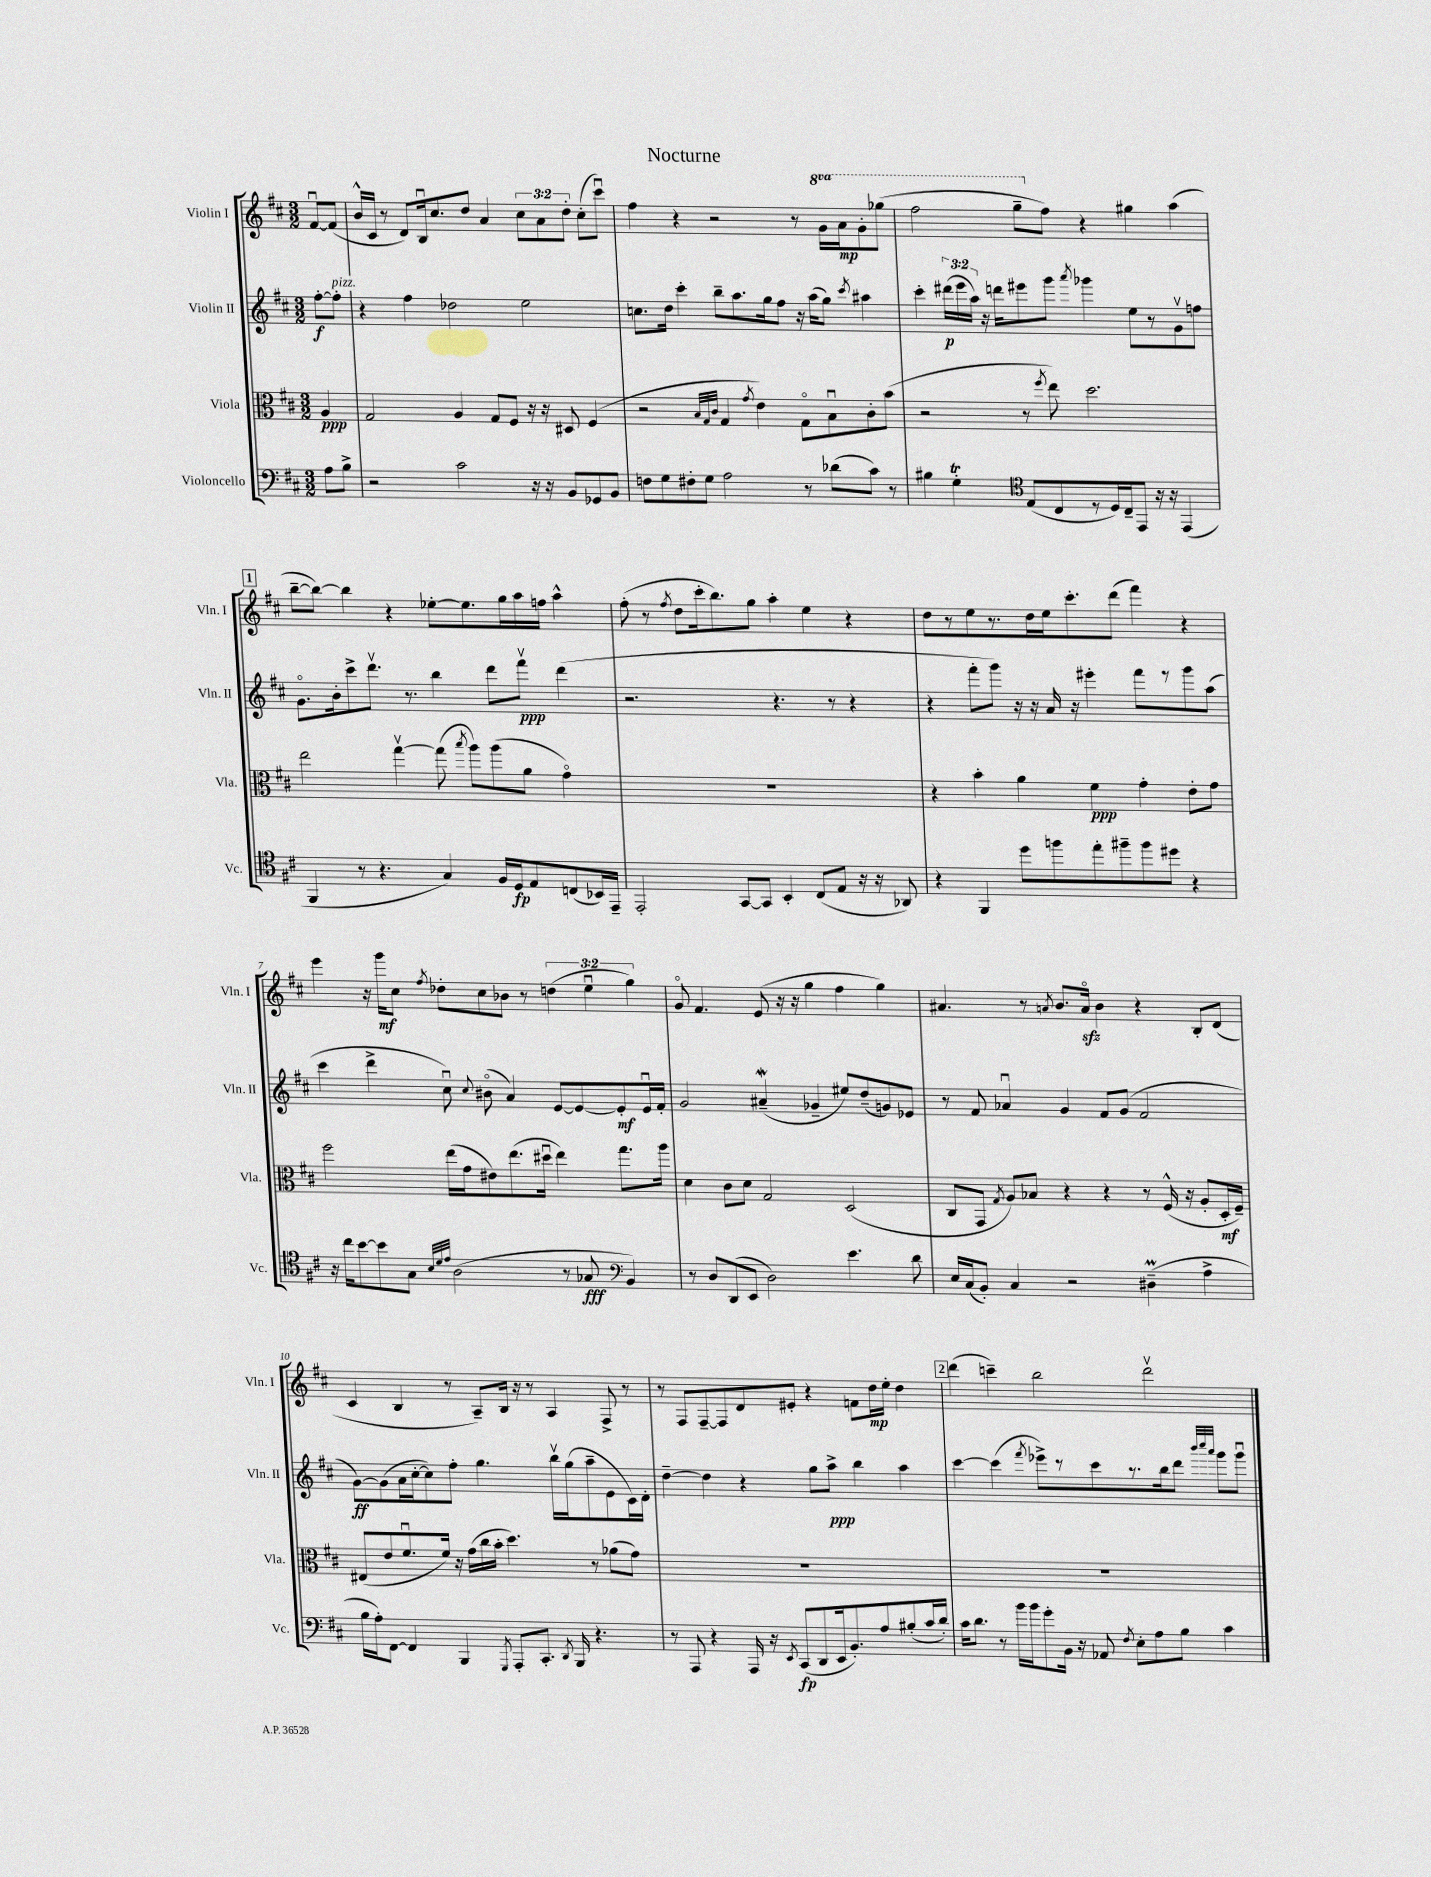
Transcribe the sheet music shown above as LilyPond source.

\header { title = "Nocturne" }
<<
\new StaffGroup <<
\new Staff = "s0" \with { instrumentName = "Violin I" shortInstrumentName = "Vln. I" } {
    \clef treble \key d \major \numericTimeSignature \time 3/2 \override Staff.TupletNumber.text = #tuplet-number::calc-fraction-text \set Staff.ottavationMarkups = #ottavation-simple-ordinals \partial 4
    \autoBeamOff fis'8[~\downbow fis'8]( |
    b'16[-^ cis'16] r8 d'8[) b16\downbow cis''8. d''8] a'4 \tuplet 3/2 { cis''8[ a'8 d''8]-. } cis''8[-.( cis'''8]\downbow) |
    fis''4 r4 r2 r8 \ottava #1 g''16[ a''16\mp g''8-. ges'''8]( |
    fis'''2 g'''8[-- \ottava #0 fis''8]) r4 gis''4 a''4( |
    \mark \markup { \box "1" } b''8[~-- b''8]~) b''4 r4 ees''8[~-. ees''8. g''16 a''16 f''16] a''4-^ |
    fis''8-.( r8 \acciaccatura { fis''8 } d''8[ cis'''16-. b''8.) g''8] a''4-. e''4 r4 |
    d''8[ r8 e''8 r8. d''16 e''16 cis'''8.-. d'''8]( fis'''4) r4 |
    e'''4 r16 g'''16[\mf cis''8] \acciaccatura { fis''8 } des''8[-. cis''8 bes'8] r8 \tuplet 3/2 { d''4( e''4\downbow g''4) } |
    g'8\flageolet fis'4. e'8( r16 r16 g''4 fis''4 g''4) |
    ais'4. r8 \acciaccatura { a'8 } b'8.[ a'16]\flageolet\sfz b'4 r4 b8[-. d'8]( |
    cis'4 b4 r8 a8[--) b16] r16 r8 a4 fis8-> r8 |
    r8 fis8[ fis8~-- fis8 d'8 eis'8]-. r4 f'8[ d''16\mp e''16]-. d''4 |
    \mark \markup { \box "2" } d'''4( c'''4--) b''2 d'''2\upbow \bar "|." |
}
\new Staff = "s1" \with { instrumentName = "Violin II" shortInstrumentName = "Vln. II" } {
    \clef treble \key d \major \numericTimeSignature \time 3/2 \override Staff.TupletNumber.text = #tuplet-number::calc-fraction-text \partial 4
    \autoBeamOff fis''8[~-.\f fis''8]-.^\markup { \italic "pizz." } |
    r4 fis''4 des''2 e''2 |
    c''8.[ d''16] cis'''4-. b''8[-- a''8. g''16 fis''8] r16 a''16[( g''8]) \acciaccatura { cis'''8 } ais''4 |
    cis'''4-. \tuplet 3/2 { dis'''16[\p( e'''16 a''16]) } r16 d'''16[ eis'''8 g'''8] \acciaccatura { a'''8 } ges'''4 e''8[ r8 g'8\upbow f''8] |
    \mark \markup { \box "1" } g'8.[\flageolet b'16-. cis'''8-> d'''8.]\upbow r8. b''4 d'''8[ fis'''8]\upbow\ppp d'''4( |
    r2. r4. r8 r4 |
    r4 fis'''8[-. g'''8]) r16 r16 a'16 r16 eis'''4-. fis'''8[ r8 g'''8 a''8]( |
    cis'''4 d'''4-> cis''8\downbow) \appoggiatura { cis''8 } bis'8\flageolet( a'4) e'8[~ e'8~ e'8-.\mf e'16\downbow fis'16]-. |
    g'2 ais'4--\mordent( ges'4-- eis''8[) d''8--( g'8) ees'8] |
    r8 fis'8 aes'4\downbow g'4 fis'8[ g'8]( fis'2 |
    g'8[~\ff) g'8( a'16 cis''16~-. cis''8) fis''8]-. g''4. b''16[\upbow g''16( a''8-- e'8 cis'16) d'16]-. |
    d''4~-- d''4 r4 g''8[ a''8]->\ppp b''4 a''4 |
    \mark \markup { \box "2" } cis'''4~ cis'''4( \acciaccatura { fis'''8 } ees'''8[->) r8 cis'''8 r8. b''16 d'''8] \grace { b'''32[ cis''''32 a'''32] } g'''8[ g'''8]\downbow \bar "|." |
}
\new Staff = "s2" \with { instrumentName = "Viola" shortInstrumentName = "Vla." } {
    \clef alto \key d \major \numericTimeSignature \time 3/2 \partial 4
    \autoBeamOff a4\ppp |
    g2 a4 g8[ fis8] r16 r16 dis8 fis4( |
    r2 \grace { b32[ g32 cis'32] } g4 \acciaccatura { g'8 } e'4) g8[\flageolet b8\downbow cis'8-. b'8]( |
    r2 r8 \acciaccatura { fis''8 } e''8) d''2. |
    \mark \markup { \box "1" } e''2 g''4~\upbow g''8( \acciaccatura { b''8 } a''8[) a''8( a'8] g'4\flageolet) |
    R1. |
    r4 b'4-. a'4 fis'4\ppp g'4-. e'8[-. g'8] |
    fis''2 e''16[( g'16 eis'8) e''8.( dis''16]\downbow e''4) g''8.[ a''16] |
    d'4 cis'8[ d'8] g2 d2( |
    cis8[ g,8] \acciaccatura { g8 } a8[) bes8] r4 r4 r8 fis16-^( r16 a8[-. d16-.\mf fis16]--) |
    eis8[( e'8 fis'8.\downbow fis'16]) r16 g'16[( cis''16 b'16]-. d''4.) r8 aes'8[( g'8]) |
    R1. |
    \mark \markup { \box "2" } R1. \bar "|." |
}
\new Staff = "s3" \with { instrumentName = "Violoncello" shortInstrumentName = "Vc." } {
    \clef bass \key d \major \numericTimeSignature \time 3/2 \partial 4
    \autoBeamOff a8[ b8]-> |
    r2 cis'2 r16 r16 b,8[ ges,8 b,8] |
    f8[ g8 fis8-. g8] a2 r8 des'8[( cis'8]) r8 |
    bis4 g4-.\trill \clef tenor e8[( cis8 r8 d16) cis16-- e,8] r16 r16 e,4( |
    \mark \markup { \box "1" } fis,4 r8 r4. g4) fis16[ d16\fp e8 c8( bes,16) e,16]-- |
    e,2-. g,8[~ g,8] b,4-. cis8[( e8] r16 r16 aes,8) |
    r4 fis,4 d''8[ f''8 e''8-. fis''8-- fis''8 dis''8] r4 |
    r16 cis''16[ b'8~ b'8 g8] \grace { b32[ d'32 e'32] } a2( r8 ges8\fff \clef bass b,4) |
    r8 d8[ d,8( e,8] d2) e'4. d'8 |
    e16[ cis16( b,8]-.) cis4 r2 dis4--\prall( a4-> |
    b16[ a16-.) fis,8]~ fis,4 b,,4 \acciaccatura { g,,8 } a,,8[-. cis,8.]-. \acciaccatura { d,8 } b,,16 r4. |
    r8 a,,8 r4 a,,16 r16 \acciaccatura { e,8 } cis,8[\fp( d,8 e,16 b,8.-.) a8 bis8-.( cis'16 d'16]-.) |
    \mark \markup { \box "2" } cis'16[ d'8.] r8 b'16[ b'16 g'8-. b,16] r16 aes,8 \acciaccatura { fis8 } e8[-. a8 b8] cis'4 \bar "|." |
}
>>
>>
